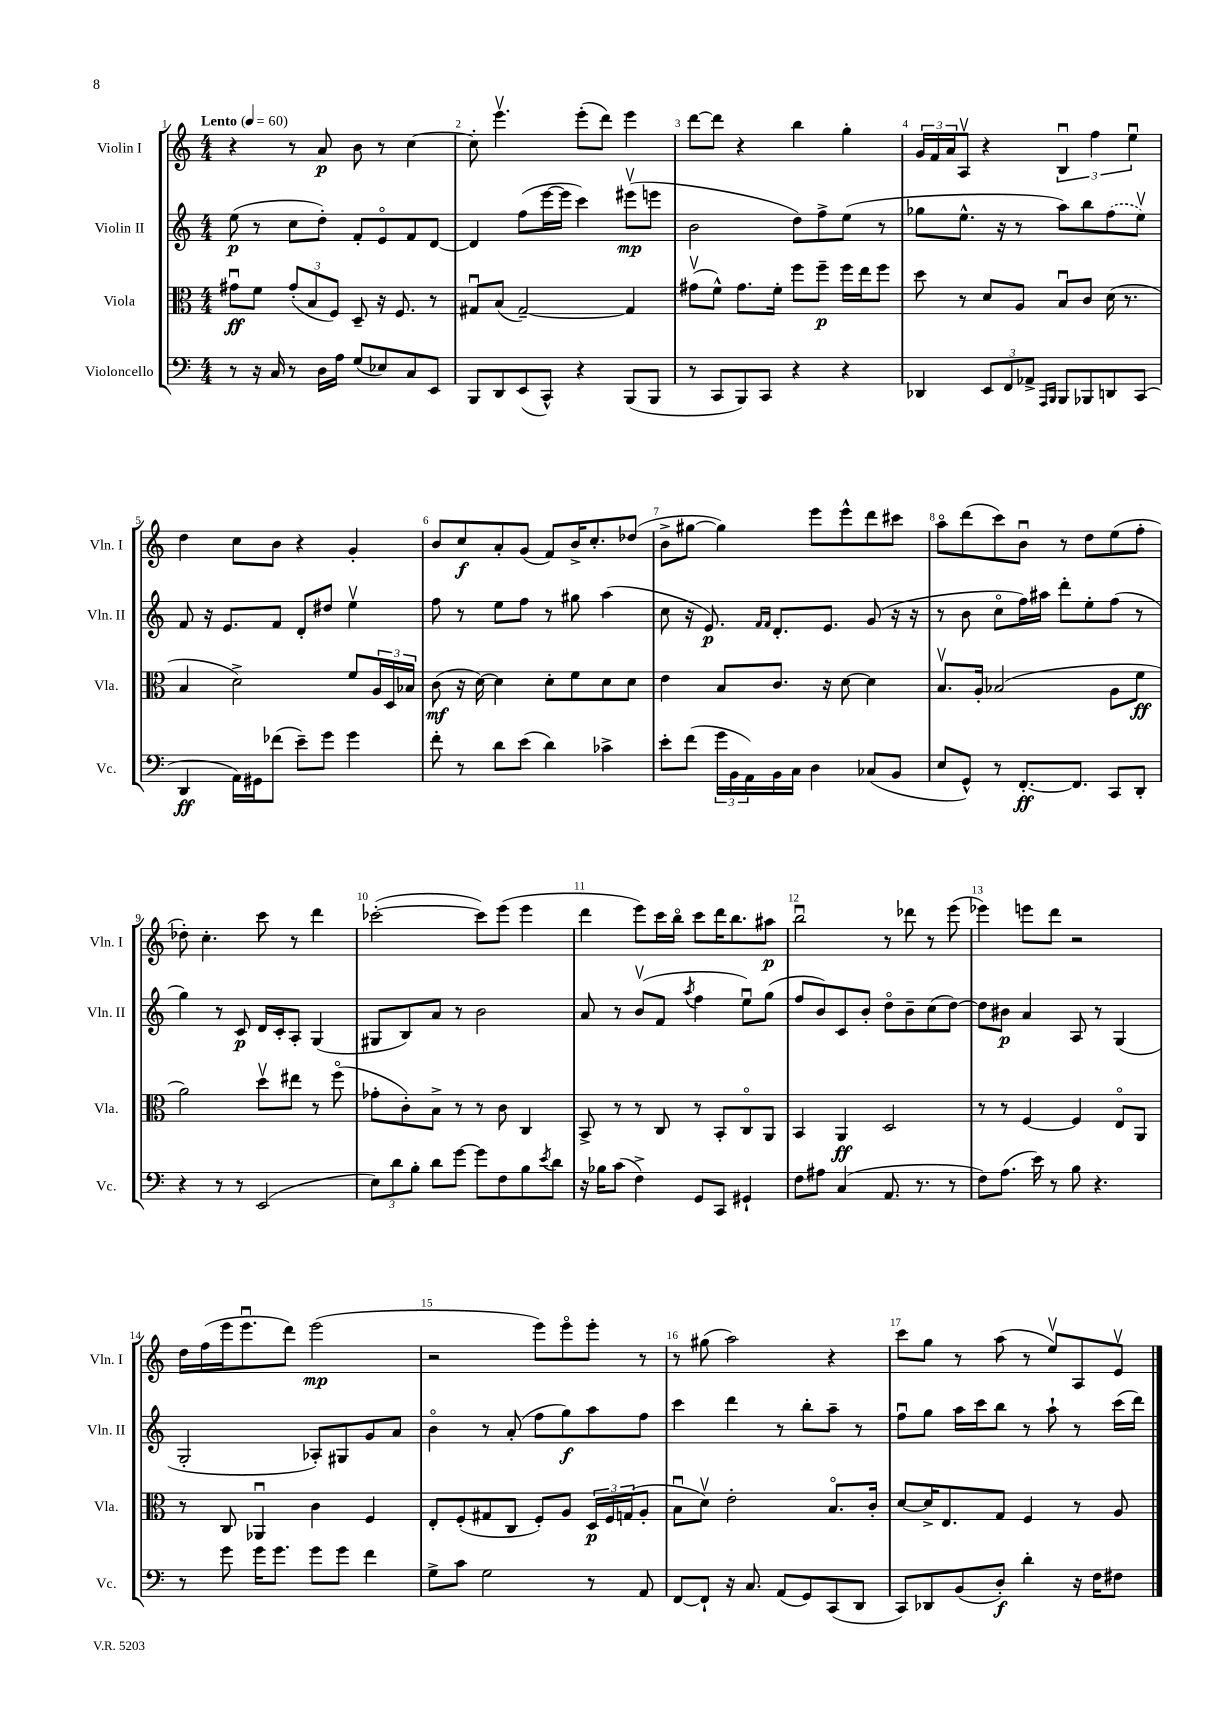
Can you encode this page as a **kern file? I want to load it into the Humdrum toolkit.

**kern	**kern	**kern	**kern
*staff4	*staff3	*staff2	*staff1
*clefF4	*clefC3	*clefG2	*clefG2
*k[]	*k[]	*k[]	*k[]
*M4/4	*M4/4	*M4/4	*M4/4
*MM60	*MM60	*MM60	*MM60
8r	8g#u\L	(8ee\	4r
16r	8f\J	8r	.
16C/	.	.	.
8r	(12g#'/L	8cc\L	8r
.	12B/	.	.
16D\LL	.	8dd'\J)	8a/
.	12F/J)	.	.
16A\JJ	.	.	.
(8G/L	8D~/	8f'/L	8b\
8E-/)	16r	8eo/	8r
.	8.F/	.	.
8C/	.	8f/	[4cc\
8EE/J	8r	[8d/J	.
=	=	=	=
8BBB/L	8G#u/L	4d/]	8cc'\]
8DD/	(8B/J	.	4.eeev\
(8EE/	[2G#~/)	(8ff\L	.
8CC^^/J)	.	[16eee\L	.
.	.	16eee\]JJ	.
4r	.	4ccc\)	(8eee'\L
.	.	.	8ddd\J)
(8BBB/L	4G#/]	(8eee#v\L	4eee\
8BBB/J	.	8eee\J	.
=	=	=	=
8r	(8g#v\L	2b\	[8ddd\L
8CC/L	8f^^\J)	.	8ddd\]J
8BBB/)	8.g#\L	.	4r
8CC/J	.	.	.
.	16f'\Jk	.	.
4r	8ff\L	8dd\L)	4bb\
.	8ff~\J	8ff^\	.
4r	16ff\LL	(8ee\J	4gg'\
.	16ee\J	.	.
.	8ff\J	8r	.
=	=	=	=
4DD-/	8dd\	8gg-\L	24g/LL
.	.	.	24f/
.	.	.	24a/J
.	8r	8.ee^^\J	8Av/J
12EE/L	8d/L	.	4r
.	.	16r	.
12FF/	.	.	.
.	8A/J	8r	.
12AA-^/J	.	.	.
16qqAAA/LL	.	.	.
16qqBBB/JJ	.	.	.
8BBB/L	8Bu/L	8aa\L)	6Bu/
8BBB-/	8c/J	8bb\	.
.	.	.	6ff\
8DD/	(16d\	(8ff\	.
.	8.r	.	.
.	.	.	6eeu\
(8CC/J	.	8eev\J)	.
=	=	=	=
4DD/	4B/	8f/	4dd\
.	.	16r	.
.	.	8.e/L	.
16AA\LL)	2d^\)	.	8cc\L
16GG#\J	.	.	.
(8f-\J	.	8f/J	8b\J
8e~\L)	.	8d'/L	4r
8g\J	.	8dd#/J	.
4g\	8f/L	4eev\	4g'/
.	24A/L	.	.
.	24D/	.	.
.	24B-/JJ	.	.
=	=	=	=
8f'\	(8c\	8ff\	8b/L
8r	16r	8r	8cc/
.	[16d\)	.	.
8d\L	4d\]	8ee\L	8a'/
(8e\J	.	8ff\J	(8g/J
4d\)	8d'\L	8r	8f/L)
.	8f\	8gg#\	16b^/K
.	.	.	8.cc'/
4c-^\	8d\	(4aa\	.
.	8d\J	.	(8dd-/J
=	=	=	=
8e'\L	4e\	8cc\	8b^\L
(8f\J	.	16r	[8gg#\J
.	.	8.e/)	.
24g\LL	8B/L	.	4gg#\])
24BB\	.	.	.
24AA\)	.	.	.
.	.	16qqf/LL	.
.	.	16qqf/JJ	.
16BB\	8.c/J	8.d'/L	.
16C\JJ	.	.	.
4D\	.	.	8eee\L
.	16r	8.e/J	.
.	[8d\	.	8eee^^\
(8C-/L	4d\]	(8g/	8ddd\
8BB/J	.	16r	8ccc#\J
.	.	16r	.
=	=	=	=
8E/L	8.Bv/L	8r	8aao\L
8GG^^/J)	.	8b\	(8ddd\
.	16A'/Jk	.	.
8r	(2B-/	8cco\L	8ccc\)
[8.FF'/L	.	16ff\L)	8bu\J
.	.	16aa#\JJ	.
.	.	8ddd'\L	8r
8.FF/]J	.	.	.
.	.	8ee'\	8dd\L
8CC/L	8A\L	(8ff\J	(8ee\
8DD'/J	8f\J	8r	8ff'\J
=	=	=	=
4r	2a\)	4gg\)	8dd-'\)
.	.	.	4.cc'\
8r	.	8r	.
8r	.	8c/	.
(2EE/	8ddv\L	16d/LL	8ccc\
.	.	16c'/J	.
.	8ee#\J	8A'/J	8r
.	8r	(4G/	4ddd\
.	(8ffo\	.	.
=	=	=	=
12E\L)	8g-'\L	8G#/L	([2ccc-'\
12d\	.	.	.
.	8c'\)	8B/)	.
12B'\J	.	.	.
8d\L	8B^\J	8a/J	.
[8g\J	8r	8r	.
8g\]L	8r	2b\	8ccc-\]L)
8F\	8c\	.	(8eee\J
8B\	4C/	.	4eee\
8qe/	.	.	.
8d\J	.	.	.
=	=	=	=
16r	8BB^/	8a/	4ddd\
16B-\LK	.	.	.
(8c\J	8r	8r	.
4F^\)	8r	(8bv/L	8eee\L)
.	8C/	8f/J	16ccc\L
.	.	.	16bbo\JJ
.	.	8qaa/	.
8GG/L	8r	4ff\	8ccc\L
8CC/J	8BB'/L	.	16ddd\K
.	.	.	8.bb\
4GG#`/	8Co/	8eeu\L)	.
.	8AA/J	(8gg\J	8aa#\J
=	=	=	=
8F\L	4BB/	8ff/L	2bbu\
8A#\J	.	8b/)	.
(4C/	4AA/	8c/	.
.	.	8b'/J	.
8.AA/	2D/	8ddo\L	8r
.	.	8b~\	8ddd-\
8.r	.	.	.
.	.	(8cc\	8r
8r	.	[8dd\J)	(8eee\
=	=	=	=
8F\L)	8r	8dd\]L	4eee-\)
(8.A\J	8r	8b#\J	.
.	[4F/	4a/	8eee\L
16e\)	.	.	.
8r	.	.	8ddd\J
8B\	4F/]	8A/	2r
4.r	.	8r	.
.	8Eo/L	(4G/	.
.	8AA/J	.	.
=	=	=	=
8r	8r	2G'/	16dd\LL
.	.	.	(16ff\
8g\	8C/	.	16eee\J
.	.	.	8.eeeu\
16g\LK	4AA-u/	.	.
8.g\J	.	.	.
.	.	.	8ddd\J)
8g\L	4c\	8A-'/L)	(2eee\
8g\J	.	8G#/	.
4f\	4F/	8g/	.
.	.	8a/J	.
=	=	=	=
8G^\L	8E'/L	4bo\	2r
8c\J	(8F'/	.	.
2G\	8G#/	8r	.
.	8C/J	(8a'/	.
.	8F'/L)	8ff\L	8eee\L)
.	8A/J	8gg\)	8eeeo\
8r	24D/LL	8aa\	8eee'\J
.	24F/	.	.
.	(24G/J	.	.
8AA/	8A'/J	8ff\J	8r
=	=	=	=
[8FF/L	8Bu\L	4ccc\	8r
8FF`/]J	8dv\J)	.	(8gg#\
16r	2e'\	4ddd\	2aa\)
8.C/	.	.	.
(8AA/L	.	8r	.
8GG/)	.	8bb'\L	.
(8CC/	8.Bo/L	8aa~\J	4r
8DD/J	.	8r	.
.	16c'/Jk	.	.
=	=	=	=
8CC/L)	[8d/L	8ffu\L	8ccc\L
8DD-/	16d^/]K	8gg\J	8gg\J
.	8.E/	.	.
(8BB/	.	16aa\LL	8r
.	.	16ccc\J	.
8D'/J)	8G/J	8bb\J	(8aa\
4d'\	4F/	8r	8r
.	.	8aa`\	8eev/L)
16r	8r	8r	8A/
16F\LK	.	.	.
8F#\J	8A/	(16ccc\LL	8ev/J
.	.	16ddd\JJ)	.
==	==	==	==
*-	*-	*-	*-
